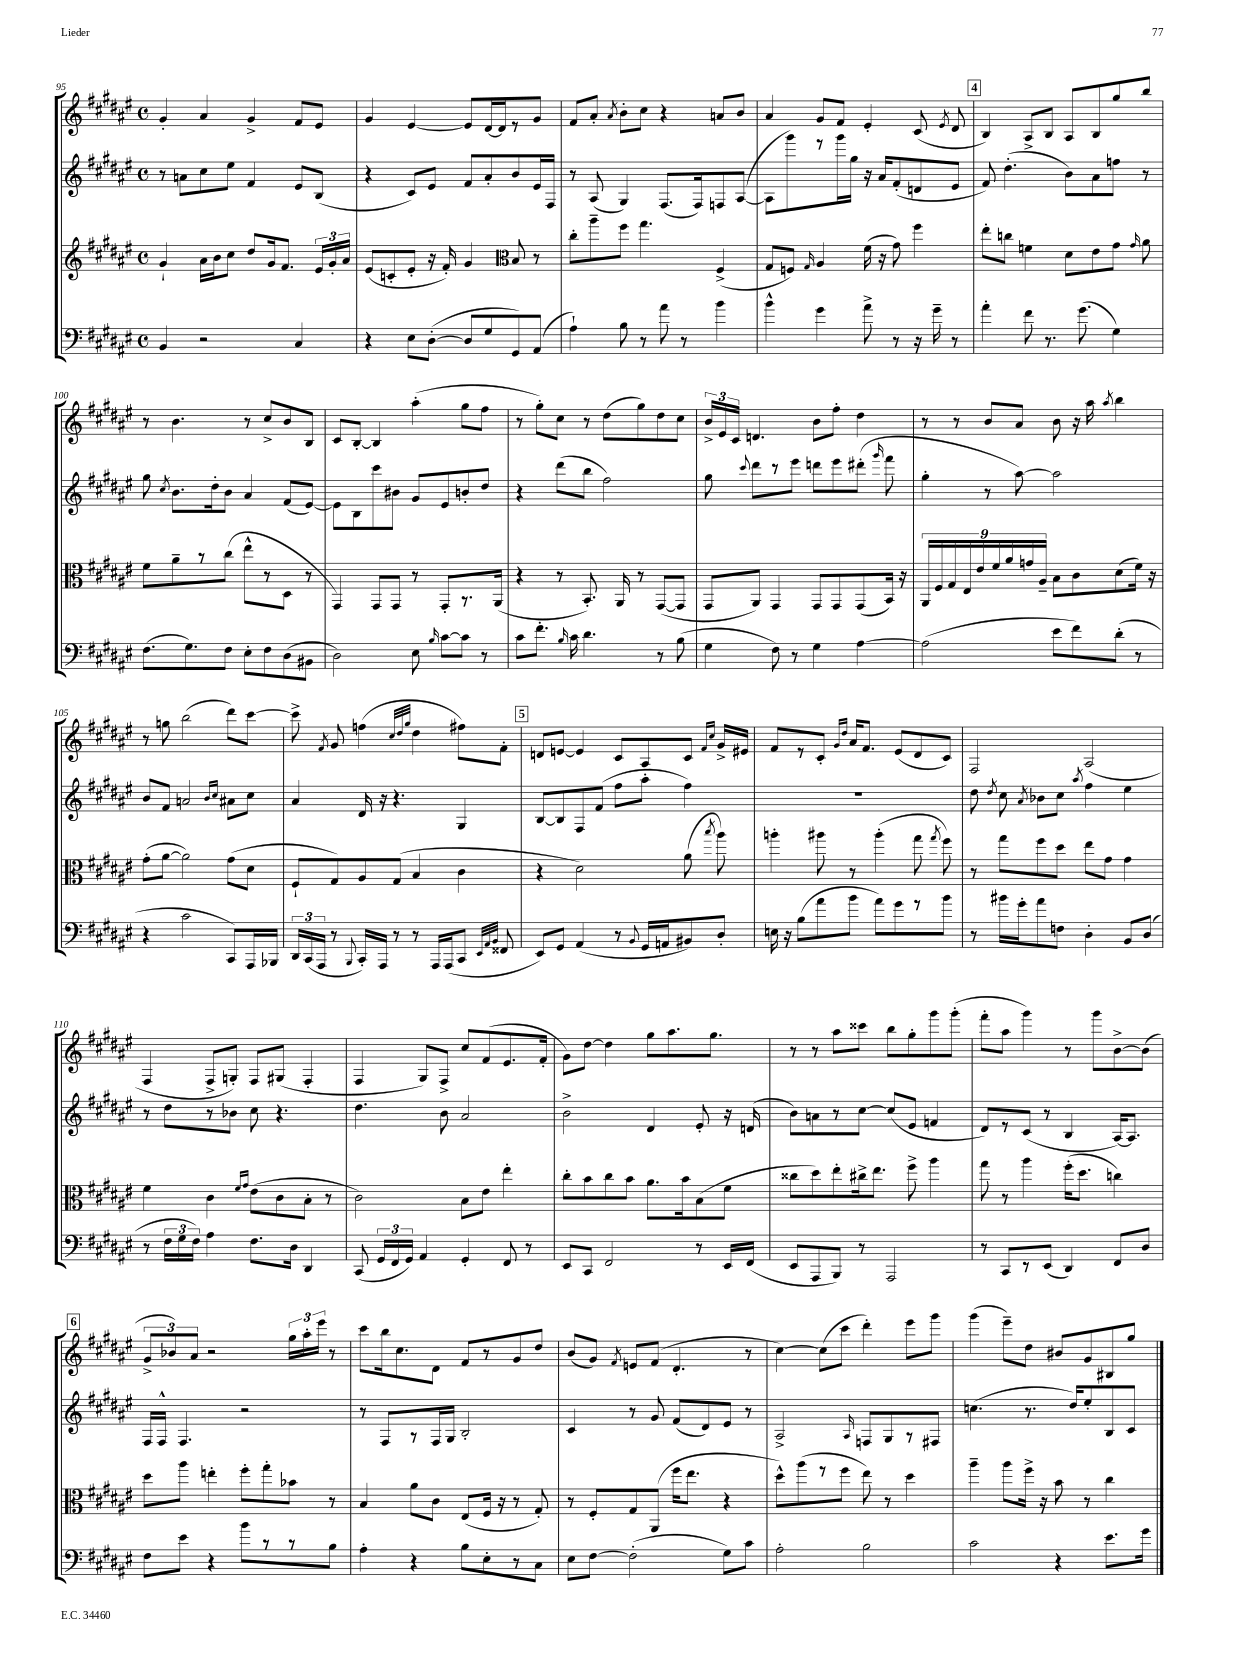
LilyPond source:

<<
\new StaffGroup <<
\new Staff = "s0" {
    \clef treble \key fis \major \defaultTimeSignature \time 4/4
    \autoBeamOff gis'4-. ais'4 gis'4-> fis'8[ eis'8] |
    gis'4 eis'4~ eis'8[ dis'16~ dis'16 r8 gis'8] |
    fis'8[ ais'8]-. \acciaccatura { ais'8 } b'8[-. cis''8] r4 a'8[ b'8] |
    ais'4 gis'8[ fis'8] eis'4-. cis'8( \acciaccatura { eis'8 } dis'8 |
    \mark \markup { \box "4" } b4) ais8[-> b8] ais8[ b8 gis''8 b''8] |
    r8 b'4. r8 cis''8[-> b'8 b8] |
    cis'8[ b8]~-. b4 ais''4-.( gis''8[ fis''8] |
    r8 gis''8[-.) cis''8] r8 dis''8[( gis''8) dis''8 cis''8] |
    \tuplet 3/2 { b'16[-> eis'16 cis'16] } d'4. b'8[ fis''8]-. dis''4 |
    r8 r8 b'8[ ais'8] b'8 r16 ais''16 \acciaccatura { ais''8 } b''4 |
    r8 g''8 b''2( dis'''8[) cis'''8]~ |
    cis'''8-> \acciaccatura { fis'8 } gis'8 f''4( \grace { cis''32[ dis''32 gis''32] } dis''4 fis''8[) fis'8]-. |
    \mark \markup { \box "5" } d'8[ e'8]~ e'4 cis'8[ ais8 cis'8] \grace { fis'16[ cis''16] } gis'16[-> eis'16] |
    fis'8[ r8 cis'8]-. \grace { gis'16[ dis''16] } ais'16[ fis'8.] eis'8[( dis'8 cis'8]) |
    fis2 ais2( |
    fis4 fis8[-> g8]-.) fis8[ gis8]( fis4-. |
    fis4 gis8[) fis8]-> cis''8[ fis'8( eis'8. fis'16]-. |
    gis'8[) dis''8]~ dis''4 gis''8[ ais''8. gis''8.] |
    r8 r8 ais''8[ cisis'''8] b''8[ gis''8-. gis'''8 gis'''8]-.( |
    fis'''8[-. ais''8] gis'''4) r8 gis'''8[ b'8~-> b'8]( |
    \mark \markup { \box "6" } \tuplet 3/2 { gis'8[-> bes'8) ais'8] } r2 \tuplet 3/2 { gis''16[ ais''16-. eis'''16] } r8 |
    cis'''8[ b''16 cis''8. dis'8] fis'8[ r8 gis'8 dis''8] |
    b'8[( gis'8]) \acciaccatura { fis'8 } e'8[ fis'8]( dis'4.-. r8 |
    cis''4~) cis''8[( cis'''8] dis'''4-.) eis'''8[ gis'''8] |
    gis'''4( eis'''8[--) dis''8] bis'8[ gis'8 bis8 gis''8] \bar "|." |
}
\new Staff = "s1" {
    \clef treble \key fis \major \defaultTimeSignature \time 4/4
    \autoBeamOff r8 a'8[ cis''8 eis''8] fis'4 eis'8[ b8]( |
    r4 cis'8[) eis'8] fis'8[ ais'8-. b'8 eis'16 fis16] |
    r8 ais8( gis4) fis8.[( fis16) f8 ais8]~( |
    ais8[ gis'''8) r8 gis'''16 gis''16] r16 ais'16[ fis'8-.( d'8 eis'8] |
    \mark \markup { \box "4" } fis'8) dis''4.-.( b'8[) ais'8 f''8] r8 |
    gis''8 \acciaccatura { cis''8 } b'8.[ dis''16-. b'8] ais'4 fis'8[( eis'8]~) |
    eis'8[ b8 cis'''8 bis'8] gis'8[ eis'8 b'8-. dis''8] |
    r4 dis'''8[( b''8] fis''2) |
    gis''8 \appoggiatura { cis'''8 } dis'''8[ r8 eis'''8] d'''8[ eis'''8 dis'''8]-.( \grace { gis'''16 } fis'''8 |
    gis''4-. r8 ais''8~) ais''2 |
    b'8[ fis'8] a'2 \grace { b'16[ cis''16] } ais'8[ cis''8] |
    ais'4 dis'16 r16 r4. gis4 |
    \mark \markup { \box "5" } b8[~ b8 fis8 fis'8]( fis''8[ ais''8]-. fis''4) |
    R1 |
    dis''8 \acciaccatura { dis''8 } cis''8 \acciaccatura { ais'8 } bes'8[ cis''8] \acciaccatura { ais''8 } fis''4 eis''4 |
    r8 dis''8[ r8 bes'8] cis''8 r4. |
    dis''4. b'8 ais'2 |
    b'2-> dis'4 eis'8-. r16 d'16( |
    b'8[) a'8 r8 cis''8]~ cis''8[( eis'8] f'4 |
    dis'8[) r8 cis'8]( r8 b4 ais16[~) ais8.] |
    \mark \markup { \box "6" } fis16[ fis16]-^ fis4. r2 |
    r8 fis8[ r8 fis16 gis16] b2-. |
    cis'4 r8 gis'8 fis'8[( dis'8) eis'8] r8 |
    ais2-> \grace { ais16 } f8[ gis8 r8 fis8] |
    c''4.( r8. dis''16[) eis''8-. b8 cis'8] \bar "|." |
}
\new Staff = "s2" {
    \clef treble \key fis \major \defaultTimeSignature \time 4/4
    \autoBeamOff gis'4-! ais'16[ b'16 cis''8] dis''8[ gis'16 fis'8.] \tuplet 3/2 { eis'16[ gis'16-. ais'16] } |
    eis'8[( c'8-. eis'8]-. r16 fis'16-.) gis'4 \clef alto b8 r8 |
    cis''8[-. ais''8-- fis''8] gis''4. fis4->( |
    gis8[ f8]) \grace { gis16 } ais4 fis'16( r16 gis'8) fis''4 |
    \mark \markup { \box "4" } eis''8[-. c''8] f'4 dis'8[ eis'8 gis'8] \grace { gis'16 } ais'8 |
    fis'8[ ais'8-- r8 cis''8]( eis''8[-^ r8 dis8] r8 |
    gis,4) gis,8[ gis,8] r8 gis,8[-. r8. ais,16]( |
    r4 r8 b,8.-.) ais,16 r8 gis,8[~( gis,8] |
    gis,8[ ais,8]) gis,4 gis,8[ gis,8 gis,8( b,16]) r16 |
    \tuplet 9/8 { ais,16[ fis16 gis16 eis16 eis'16 fis'16 ais'16 g'16 ais16]-- } b8[ cis'8 dis'8( fis'16]) r16 |
    gis'8[-.( ais'8]~ ais'2) gis'8[( dis'8] |
    fis8[-! gis8) ais8 gis8]( b4 cis'4 |
    \mark \markup { \box "5" } r4 dis'2) ais'8( \acciaccatura { b''8 } ais''8) |
    a''4-. ais''8 r8 ais''4-.( gis''8 \acciaccatura { gis''8 } fis''8) |
    r8 gis''8[ fis''8 dis''8] eis''8[ gis'8] gis'4 |
    fis'4 cis'4 \grace { fis'16[ gis'16] } eis'8[( cis'8 b8]-. r8 |
    cis'2) b8[ eis'8] eis''4-. |
    cis''8[-. b'8 cis''8 b'8] ais'8.[ b'16 b8( fis'8] |
    cisis''8[ dis''8) eis''8-. cis''16-> eis''8.] fis''8-> ais''4 |
    gis''8 r8 ais''4 fis''16[-.( dis''8.] c''4) |
    \mark \markup { \box "6" } dis''8[ ais''8] e''4-. fis''8[-. gis''8-. bes'8] r8 |
    b4 ais'8[ cis'8] eis8[( fis16] r16 r8 gis8-.) |
    r8 fis8[-. gis8 ais,8]( fis''16[ eis''8.] r4 |
    dis''8[-^) ais''8( r8 fis''8] eis''8) r8 dis''4 |
    ais''4-- ais''8[ fis''16]-> r16 b'8 r8 cis''4 \bar "|." |
}
\new Staff = "s3" {
    \clef bass \key fis \major \defaultTimeSignature \time 4/4
    \autoBeamOff b,4 r2 cis4 |
    r4 eis8[ dis8]~-.( dis8[ gis8 gis,8) ais,8]( |
    ais4-!) b8 r8 ais'8 r8 b'4 |
    b'4-^ gis'4 ais'8-> r8 r16 gis'16-- r8 |
    \mark \markup { \box "4" } ais'4-. fis'8 r8. gis'8.( gis4) |
    fis8.[( gis8.) fis8] eis8[-. fis8 dis8( bis,8] |
    dis2) eis8 \grace { b16 } cis'8[~ cis'8] r8 |
    cis'8[ fis'8.]-. \grace { b16 } cis'16 dis'4. r8 b8( |
    gis4 fis8) r8 gis4 ais4~ |
    ais2( eis'8[ fis'8) dis'8]-.( r8 |
    r4 cis'2 cis,8[) ais,,16 bes,,16] |
    \tuplet 3/2 { dis,16[ cis,16( ais,,16] } r8 \appoggiatura { b,,8 } cis,16[-.) ais,,16] r8 r8 ais,,16[ ais,,16( cis,8] \grace { eis,32[ ais,32 b,32] } fisis,8 |
    \mark \markup { \box "5" } eis,8[) gis,8] ais,4( r8 \appoggiatura { b,8 } gis,16[ a,16 bis,8) dis8]-. |
    e16 r16 b8[( ais'8 b'8] ais'8[) gis'8 r8 b'8] |
    r8 bis'16[ gis'16-. ais'8 f8] dis4-. b,8[ dis8]( |
    r8 \tuplet 3/2 { fis16[ gis16 fis16]) } ais4 fis8.[ dis16] dis,4 |
    cis,8( \tuplet 3/2 { gis,16[ fis,16 gis,16]) } ais,4 gis,4-. fis,8 r8 |
    eis,8[ cis,8] fis,2 r8 eis,16[ fis,16]( |
    eis,8[ ais,,8 b,,8]) r8 ais,,2 |
    r8 cis,8[ r8 eis,8]( dis,4) fis,8[ dis8] |
    \mark \markup { \box "6" } fis8[ eis'8] r4 b'8[ r8 r8 b8] |
    ais4-. r4 b8[ eis8-. r8 cis8] |
    eis8[ fis8]~ fis2-.( gis8[) cis'8] |
    ais2-. b2 |
    cis'2 r4 eis'8.[ gis'16] \bar "|." |
}
>>
>>
\layout { \context { \Score currentBarNumber = #95 } }
